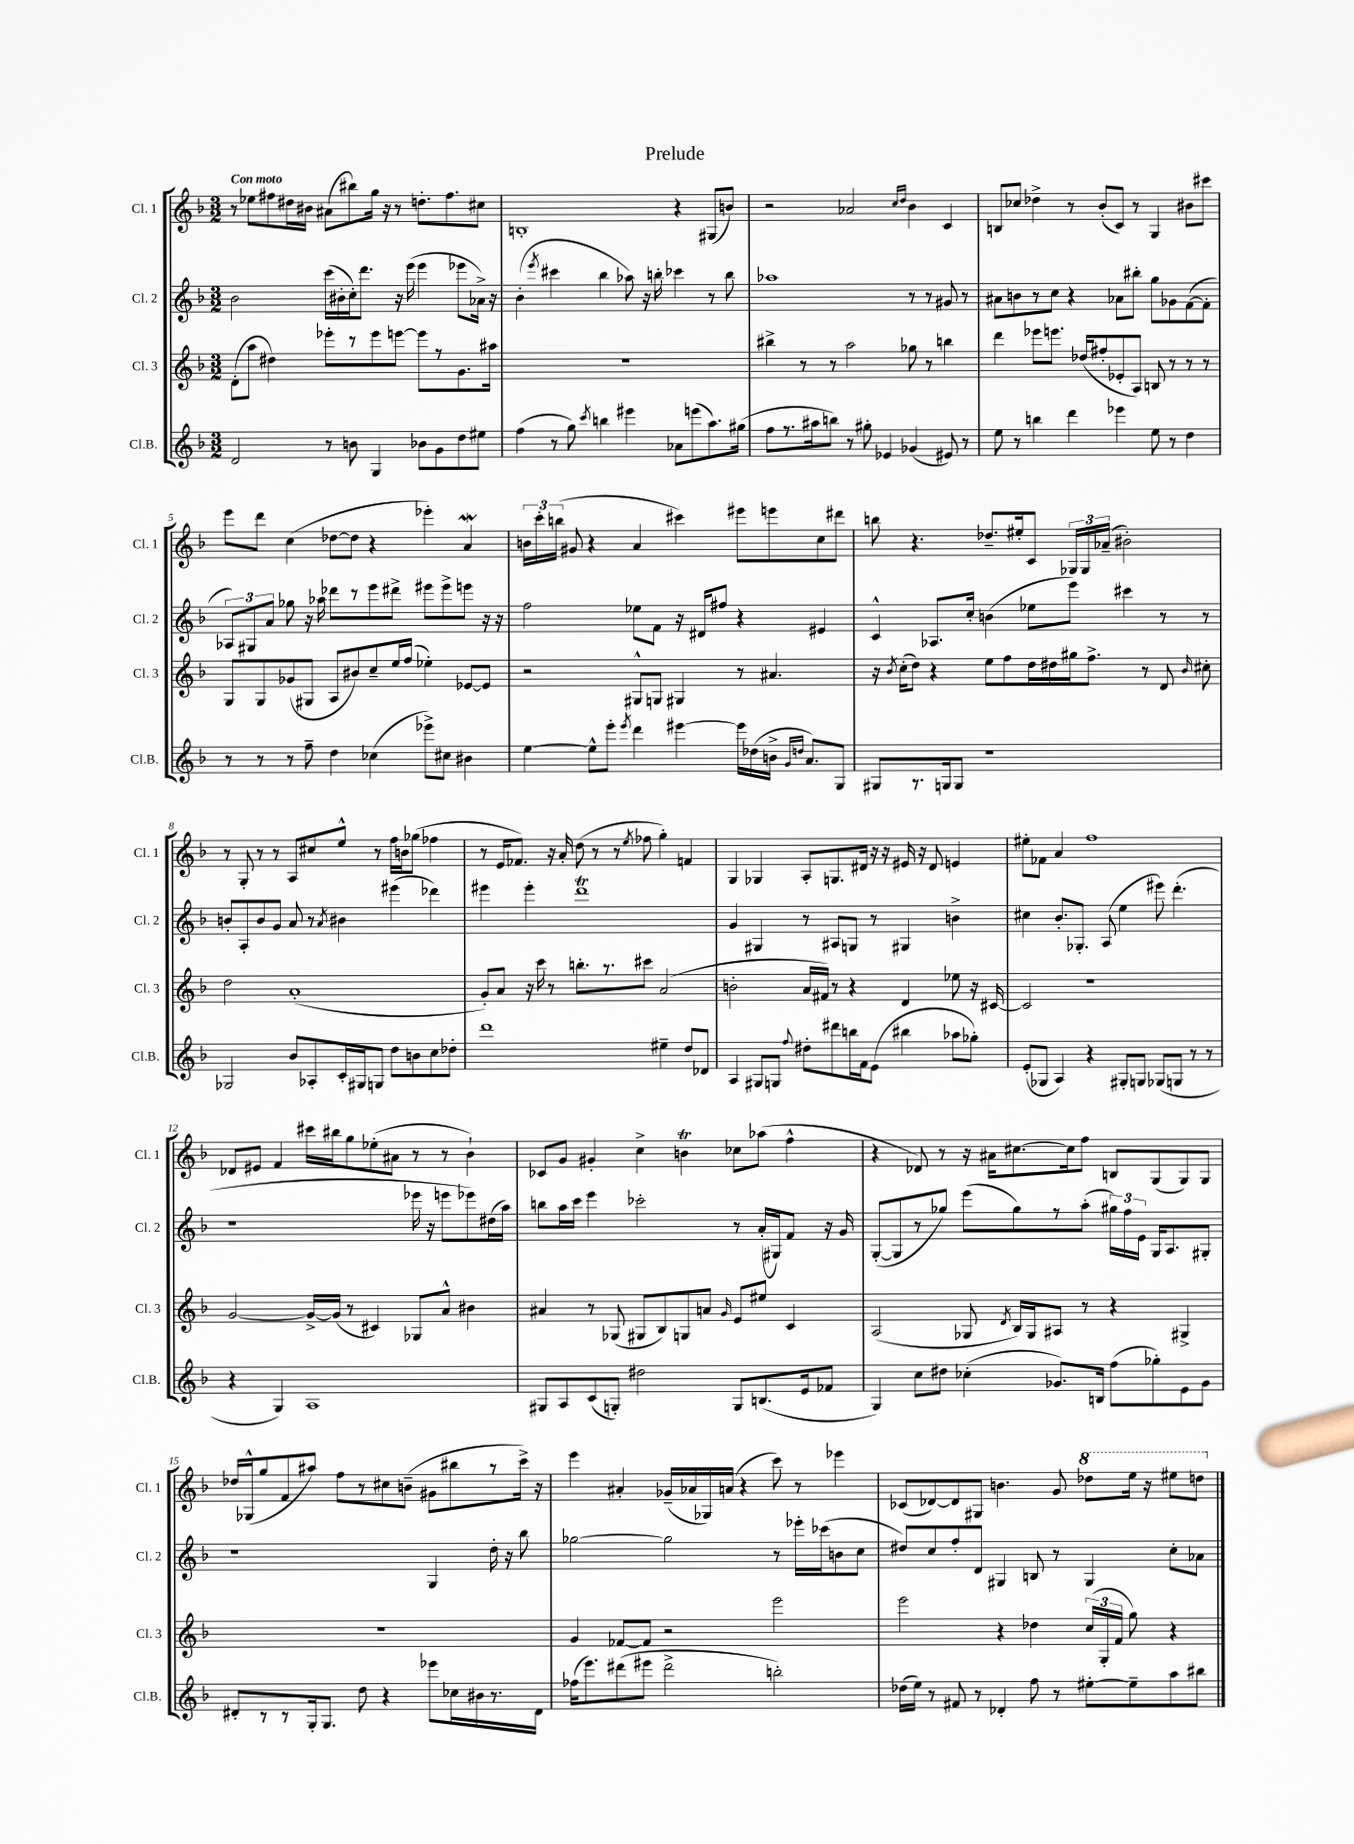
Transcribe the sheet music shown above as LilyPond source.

\header { title = "Prelude" }
<<
\new StaffGroup <<
\new Staff = "s0" \with { instrumentName = "Cl. 1" shortInstrumentName = "Cl. 1" } {
    \clef treble \key f \major \numericTimeSignature \time 3/2 \tempo "Con moto"
    \autoBeamOff r8 ees''8[ fis''8 dis''16 bis'16] ais'8[( bis''8) g''16] r16 r8 d''8.[-. fis''8. cis''8] |
    b1-. r4 gis8[( b'8]) |
    r2 aes'2 \grace { c''16[ d''16] } bes'4 c'4 |
    b8[ ces''8] des''4-> r8 bes'8[-.( c'8]) r8 g4 bis'8[ cis'''8] |
    e'''8[ d'''8] c''4( des''8[~ des''8] r4 ees'''4-.) a'4\mordent |
    \tuplet 3/2 { b'16[ c'''16-. b''16]( } gis'8 r4 a'4 cis'''4) eis'''8[ e'''8 c''8 dis'''8] |
    b''8 r4. des''8.[-- eis''16-. c'8] \tuplet 3/2 { ges16[ ges16 aes'16]--( } bis'2-.) |
    r8 g8-. r8 r8 a8[ cis''8 e''8]-^ r8 f''16[ b'16 ges''8]( fes''4 |
    r8 e'16[ fes'8.]) r16 a'16-. d''8( r8 r8 \acciaccatura { e''8 } fes''8 g''4-.) f'4 |
    g4 ges4 a8[-. g8. dis'16] r16 r16 eis'16 r16 dis'8 e'4 |
    eis''8[-. fes'8] a'4 f''1 |
    des'8[ eis'8] f'4 cis'''16[ bis''16 g''8 ees''8-.( ais'8] r8 r8 bes'4-!) |
    ces'8[ g'8] gis'4-. c''4-> b'4\trill ces''8[ aes''8]( f''4-^ |
    r4 des'8) r8 r16 ais'16[ cis''8.~ cis''16 f''8] b8[ g8( g8) g8] |
    des''16[ ges16-^( g''8 f'8 ais''8]) f''8[ r8 cis''8 b'8]--( gis'8[ bis''8 r8 c'''16]->) r16 |
    e'''4 ais'4-. ges'16[--( aes'16 ges16) a'16]( r4 c'''8) r8 ees'''4 |
    ces'8[( des'8~) des'8 gis8] b'4. g'8 \ottava #1 des'''8[ e'''16] r16 eis'''8[ d'''8] \ottava #0 \bar "|." |
}
\new Staff = "s1" \with { instrumentName = "Cl. 2" shortInstrumentName = "Cl. 2" } {
    \clef treble \key f \major \numericTimeSignature \time 3/2
    \autoBeamOff bes'2 c'''16[( bis'16-. c''16-.) d'''8.] r16 e'''16( e'''4 ees'''8[ aes'16]->) r16 |
    bes'4-.( \acciaccatura { e'''8 } cis'''4 bes''4 aes''8) r16 b''16-. ces'''4 r8 b''8 |
    aes''1 r8 r8 gis'8 r8 |
    ais'8[ b'8 r8 c''8] r4 aes'8[ bis''8]-. g''8[ ges'8 f'8~( f'8]-. |
    \tuplet 3/2 { aes8[) gis8 a'8] } ges''8 r16 aes''16 des'''8[ r8 e'''8 dis'''8]-> eis'''8[ eis'''8-> e'''8] r16 r16 |
    f''2 ees''8[ f'8] r16 dis'16[ fis''8] r4 eis'4 |
    c'4-^ aes8.[ c''16]-. b'4( ees''8[ e'''8]) cis'''4 r8 r8 |
    b'8[-. a8-. b'8 g'8] a'8 r8 \acciaccatura { a'8 } bis'4 eis'''4( des'''4) |
    eis'''4 eis'''4-. d'''1\trill |
    g'4 gis4 r8 ais8[ g8] r8 gis4 b'4-> |
    cis''4 bes'8.[-. ges8.]-. a8( e''4 eis'''8) d'''4.-.( |
    r1 ees'''16 r16 e'''8[ ees'''8) dis''16( a''16]) |
    b''8[ a''16 c'''16] e'''4 ces'''2-. r8 a'16[-.( gis16) f'8] r16 g'16 |
    g8[~-.( g8 r8 ges''8]) e'''8[( ges''8) r8 a''8]-.( \tuplet 3/2 { gis''16[) f''16 e'16] } g16[ a8. gis8]-. |
    r1 g4 d''16-. r16 bes''8 |
    ges''2~ ges''2 r8 ees'''16[-. ces'''16( b'8 c''8] |
    dis''8[) c''8 f''8-. d'8] gis4 b8 r8 gis4 c''8[-. aes'8] \bar "|." |
}
\new Staff = "s2" \with { instrumentName = "Cl. 3" shortInstrumentName = "Cl. 3" } {
    \clef treble \key f \major \numericTimeSignature \time 3/2
    \autoBeamOff d'8[-.( a''8] dis''4) ees'''8[-. r8 ees'''8 e'''8]~ e'''8[ r8 g'8. ais''16] |
    R1. |
    bis''4-> r8 r8 a''2 ges''8 r8 b''4 |
    d'''4 ees'''8[ e'''8.] des''16[( fis''8-. ees'8-. a8]) b8 r8 r8 r8 |
    g8[ g8 ges'8( gis8] a8[ bis'8) c''8-- e''16 f''16]( ees''4-.) ees'8[~ ees'8] |
    r2 gis8[-^ g8] gis4 r8 ais'4. |
    r16 \acciaccatura { bes'8 } c''16[-.( d''8]) r4 e''8[ f''8 d''16 dis''16 gis''16 f''8.]-> r8 d'8 \grace { bes'16 } cis''8-. |
    d''2 a'1-.( |
    g'8[-.) a'8] r16 c'''16 r8 b''8.[-. r8. cis'''8] a'2( |
    b'2-. a'16[ fis'16]) r8 r4 d'4 ees''8 r16 cis'16~ |
    cis'2 r1 |
    g'2~ g'16[~-> g'16]( r8 cis'4) ges8[ a'8]-^ bis'4 |
    ais'4 r8 ges8( gis8[ bes8) g8 a'8] \grace { g'16 } e'8[ eis''8] c'4 |
    a2( ges8 \acciaccatura { d'8 } bes16[) ges16 ais8] r8 r4 gis4-> |
    R1. |
    g'4 fes'8[~ fes'8] r2 e'''2 |
    e'''2 r4 des''4 \tuplet 3/2 { c''16[( g16-. f'16] } g''8) r4 \bar "|." |
}
\new Staff = "s3" \with { instrumentName = "Cl.B." shortInstrumentName = "Cl.B." } {
    \clef treble \key f \major \numericTimeSignature \time 3/2
    \autoBeamOff d'2 r8 b'8 g4 bes'8[ g'8 d''8 eis''8] |
    f''4( r8 g''8) \acciaccatura { c'''8 } b''4 eis'''4 aes'8[ e'''8( a''8.) gis''16]( |
    f''8[ r8. ais''16 b''8]) r8 gis''8-. ees'4 ges'4( eis'8) r8 |
    e''8 r8 b''4 d'''4 ees'''4 e''8 r8 d''4 |
    r8 r8 r8 f''8-- d''4 ces''4( ees'''8[->) cis''8] bis'4 |
    e''4~ e''8[-^ e'''8]-. \acciaccatura { e'''8 } d'''4 eis'''4~ eis'''16[ des''16( b'16]-> \grace { g'16[ d''16] } a'8.[) g8] |
    gis8[ r8. g16 g8] r1 |
    ges2 bes'8[ aes8-. c'16-. gis16 g8] d''8[ b'8 c''8 des''8]-. |
    d'''1 eis''4-- d''8[ des'8] |
    a4 gis8[ g8] \appoggiatura { f''8 } dis''8[-. dis'''8 b''16 f'16 e'8]( bis''4 aes''8[ ges''8]-.) |
    e'8[-.( ges8] a4) r4 gis8[-. g8] ges8[( g8] r8 r8 |
    r4 g4) a1 |
    gis8[ a8 c'8( g8]-.) dis''2 g8[ b8.( e'16 fes'8] |
    g4) c''8[ dis''8] ces''4-.( ges'8.[) b16] f''8[( ges''8-.) e'8 ges'8] |
    dis'8[-. r8 r8 g16-. g8.] d''8 r4 ees'''8[ ces''16 bis'16 r8. dis'16] |
    fes''16[( e'''8.) dis'''8( eis'''8] dis'''2-> b''2-.) |
    des''16[( e''16]) r8 fis'8 r8 des'4-. f''8 r8 eis''8[~-. eis''8-- a''8 bis''8] \bar "|." |
}
>>
>>
